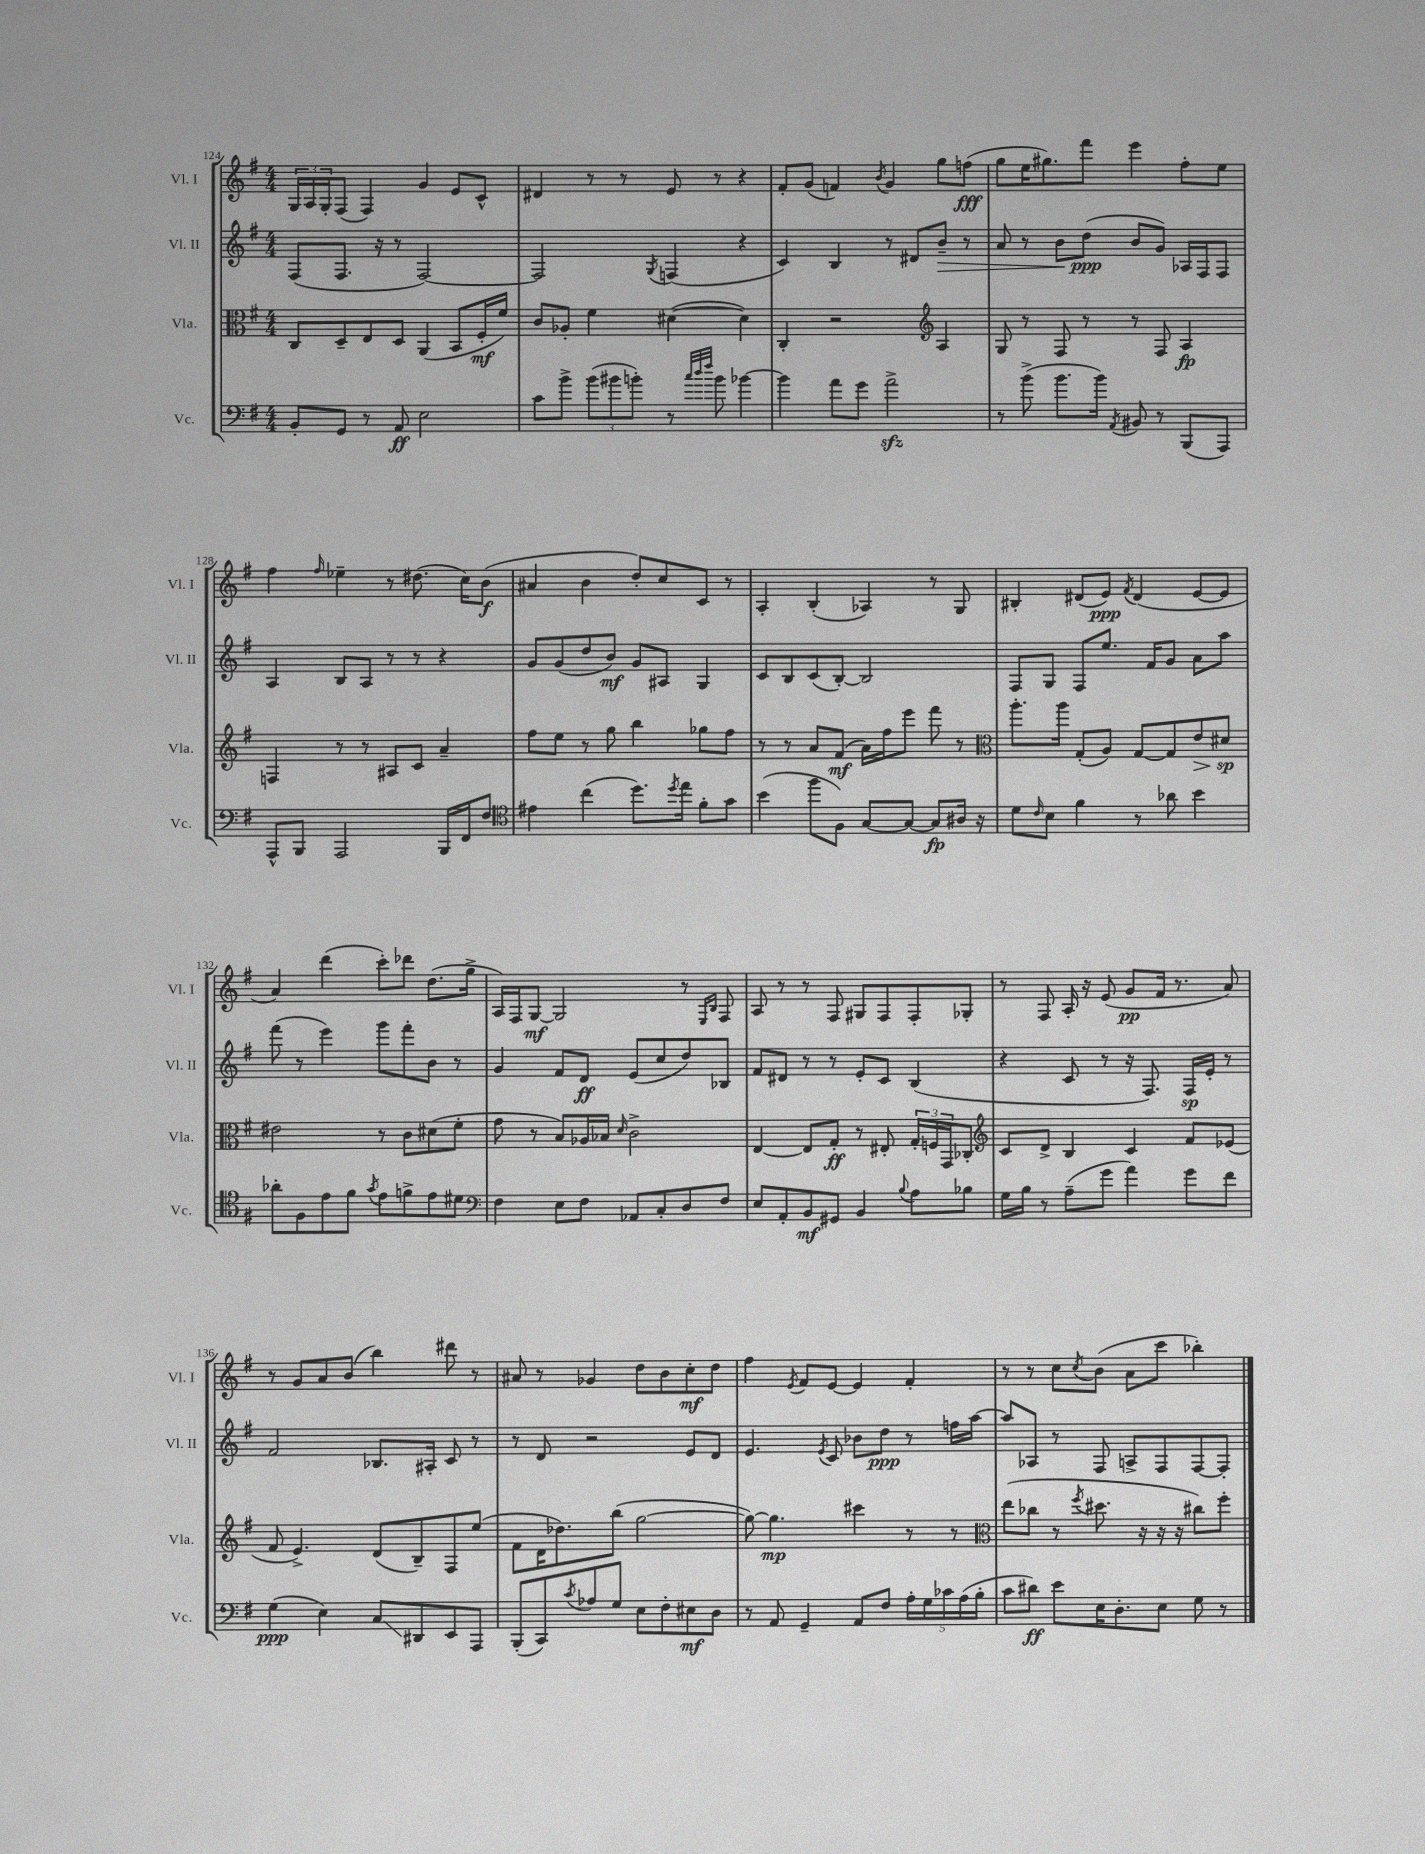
<<
\new StaffGroup <<
\new Staff = "s0" \with { instrumentName = "Vl. I" shortInstrumentName = "Vl. I" } {
    \clef treble \key g \major \numericTimeSignature \time 4/4
    \tuplet 3/2 { g16 a16 g16-. } fis8( fis4) g'4 e'8 c'8-^ |
    dis'4 r8 r8 e'8 r8 r4 |
    fis'8-. g'8( f'4) \acciaccatura { b'8 } g'4 g''8 f''8\fff( |
    g''8 e''16 gis''8.) fis'''8 e'''4 fis''8-. e''8 |
    fis''4 \grace { fis''16 } ees''4-- r8 dis''8.( c''16) b'8\f( |
    ais'4 b'4 d''8-.) c''8 c'8 r8 |
    a4-. b4-.( aes4) r8 g8 |
    bis4-. dis'8( e'8\ppp) \acciaccatura { fis'8 } dis'4( e'8~ e'8 |
    a'4) d'''4( c'''8-.) des'''8 d''8.( g''16-> |
    a16) fis16 g8~\mf g2 r8 \grace { e16 b16 } fis8 |
    a8 r8 r8 fis8 gis8 fis8 fis8-. ges8-. |
    r8 fis8 a16-. r16 e'8( g'8\pp fis'16 r8. a'8) |
    r8 g'8 a'8 b'8( b''4) dis'''8 r8 |
    ais'8 r8 ges'4 d''8 b'8 c''8-.\mf d''8 |
    fis''4 \acciaccatura { e'8 } fis'8 e'8~ e'4 fis'4-. |
    r8 r8 c''8 \acciaccatura { c''8 } b'8( a'8 c'''8 bes''4-.) \bar "|." |
}
\new Staff = "s1" \with { instrumentName = "Vl. II" shortInstrumentName = "Vl. II" } {
    \clef treble \key g \major \numericTimeSignature \time 4/4
    fis8( fis8. r16 r8 fis2~) |
    fis2 \acciaccatura { g8 } f4( r4 |
    c'4) b4 r8 dis'8 b'8--\> r8 |
    a'8 r8 b'8\! d''8\ppp( b'8 g'8) aes16 fis16 fis8 |
    a4 b8 a8 r8 r8 r4 |
    g'8 g'8( d''8 b'8\mf) g'8 ais8 g4 |
    c'8 b8 c'8( b8~-.) b2 |
    fis8 g8 fis8 e''8. fis'16 g'8 a'8 a''8 |
    fis'''8( r8 e'''4) g'''8 fis'''8-. b'8 r8 |
    g'4 fis'8 d'8\ff e'8( c''8 d''8) bes8 |
    fis'8 dis'8 r8 r8 e'8-. c'8 b4( |
    r4 c'8 r8 r16 fis8.) fis16\sp e'16-. r8 |
    fis'2 bes8. ais16-. c'8 r8 |
    r8 d'8 r2 e'8 d'8 |
    e'4. \acciaccatura { e'8 } c'8 bes'8 d''8\ppp r8 f''16 a''16~ |
    a''8 aes8 r8 fis8 a8-> fis8 fis8~ fis8-. \bar "|." |
}
\new Staff = "s2" \with { instrumentName = "Vla." shortInstrumentName = "Vla." } {
    \clef alto \key g \major \numericTimeSignature \time 4/4
    c8 d8-- e8 d8 a,4( b,8 fis16-.\mf fis'16) |
    c'8 aes8-. fis'4 dis'4~( dis'4) |
    c4-. r2 \clef treble a4 |
    g8 r8 fis8 r8 r8 fis8 a4\fp |
    f4 r8 r8 ais8 c'8 a'4-- |
    fis''8 e''8 r8 g''8 b''4 ges''8 fis''8 |
    r8 r8 a'8 fis'8\mf( a'16) fis''16 e'''8 fis'''8 r8 |
    \clef alto a''8.-. a''16 g8-.( a8) g8~ g8 e'8\> dis'8\sp\! |
    eis'2 r8 c'8 dis'8( fis'8-. |
    g'8 r8 b8) aes16 bes16 \grace { d'16 } c'2-> |
    e4~ e8 g8-.\ff r8 eis8-. \tuplet 3/2 { g16-. f16 g,16 } ces8-. |
    \clef treble c'8 d'8-> b4 c'4 fis'8 ees'8( |
    fis'8 e'4.->) d'8( b8--) fis8 e''8( |
    fis'8 d'16 des''8.) b''8( g''2~ |
    g''8~) g''4.\mp cis'''4 r8 r8 |
    \clef alto e''8( ces''8 r8 \acciaccatura { fis''8 } dis''8. r16 r16 r16 cis''8) fis''8-. \bar "|." |
}
\new Staff = "s3" \with { instrumentName = "Vc." shortInstrumentName = "Vc." } {
    \clef bass \key g \major \numericTimeSignature \time 4/4
    b,8-. g,8 r8 a,8\ff e2 |
    c'8 b'8-> \tuplet 3/2 { b'8( bis'8 b'8-.) } r8 \grace { c''32 d''32 fis''32 } b'8 bes'4~ |
    bes'4 a'8 g'8 a'2->\sfz |
    r8 b'8->( b'8. b'16) \acciaccatura { a,8 } bis,8 r8 b,,8( a,,8) |
    a,,8-^ b,,8 a,,2 b,,16 fis,16 fis8 |
    \clef tenor eis'4 c''4( d''8.) \acciaccatura { d''8 } e''16 fis'8-. g'8 |
    b'4( fis''8 fis8) g8~ g8~ g8\fp ais16 r16 |
    d'8 \grace { c'16 } b8 fis'4 r8 aes'8 b'4 |
    aes'8-. fis8 e'8 fis'8 \acciaccatura { g'8 } e'8 f'8-> e'8 dis'8 |
    \clef bass fis4 e8 fis8 aes,8 c8-. d8 fis8 |
    e8 a,8-. b,8\mf gis,8 b,4 \appoggiatura { b8 } a8 bes8 |
    g16 b16 r8 a8--( g'8 a'4) g'8 fis'8 |
    g4\ppp( e4) c8\glissando dis,8 e,8 a,,8 |
    b,,8-.( c,8) \acciaccatura { c'8 } aes8 g8 e8 fis8-. eis8\mf d8 |
    r8 a,8 g,4-- a,8 fis8 \tuplet 5/4 { a16-. g16 ces'16 a16( b16-. } |
    c'8 dis'8\ff) e'8 e16 d8.-. e8 g8 r8 \bar "|." |
}
>>
>>
\layout { \context { \Score currentBarNumber = #124 } }
